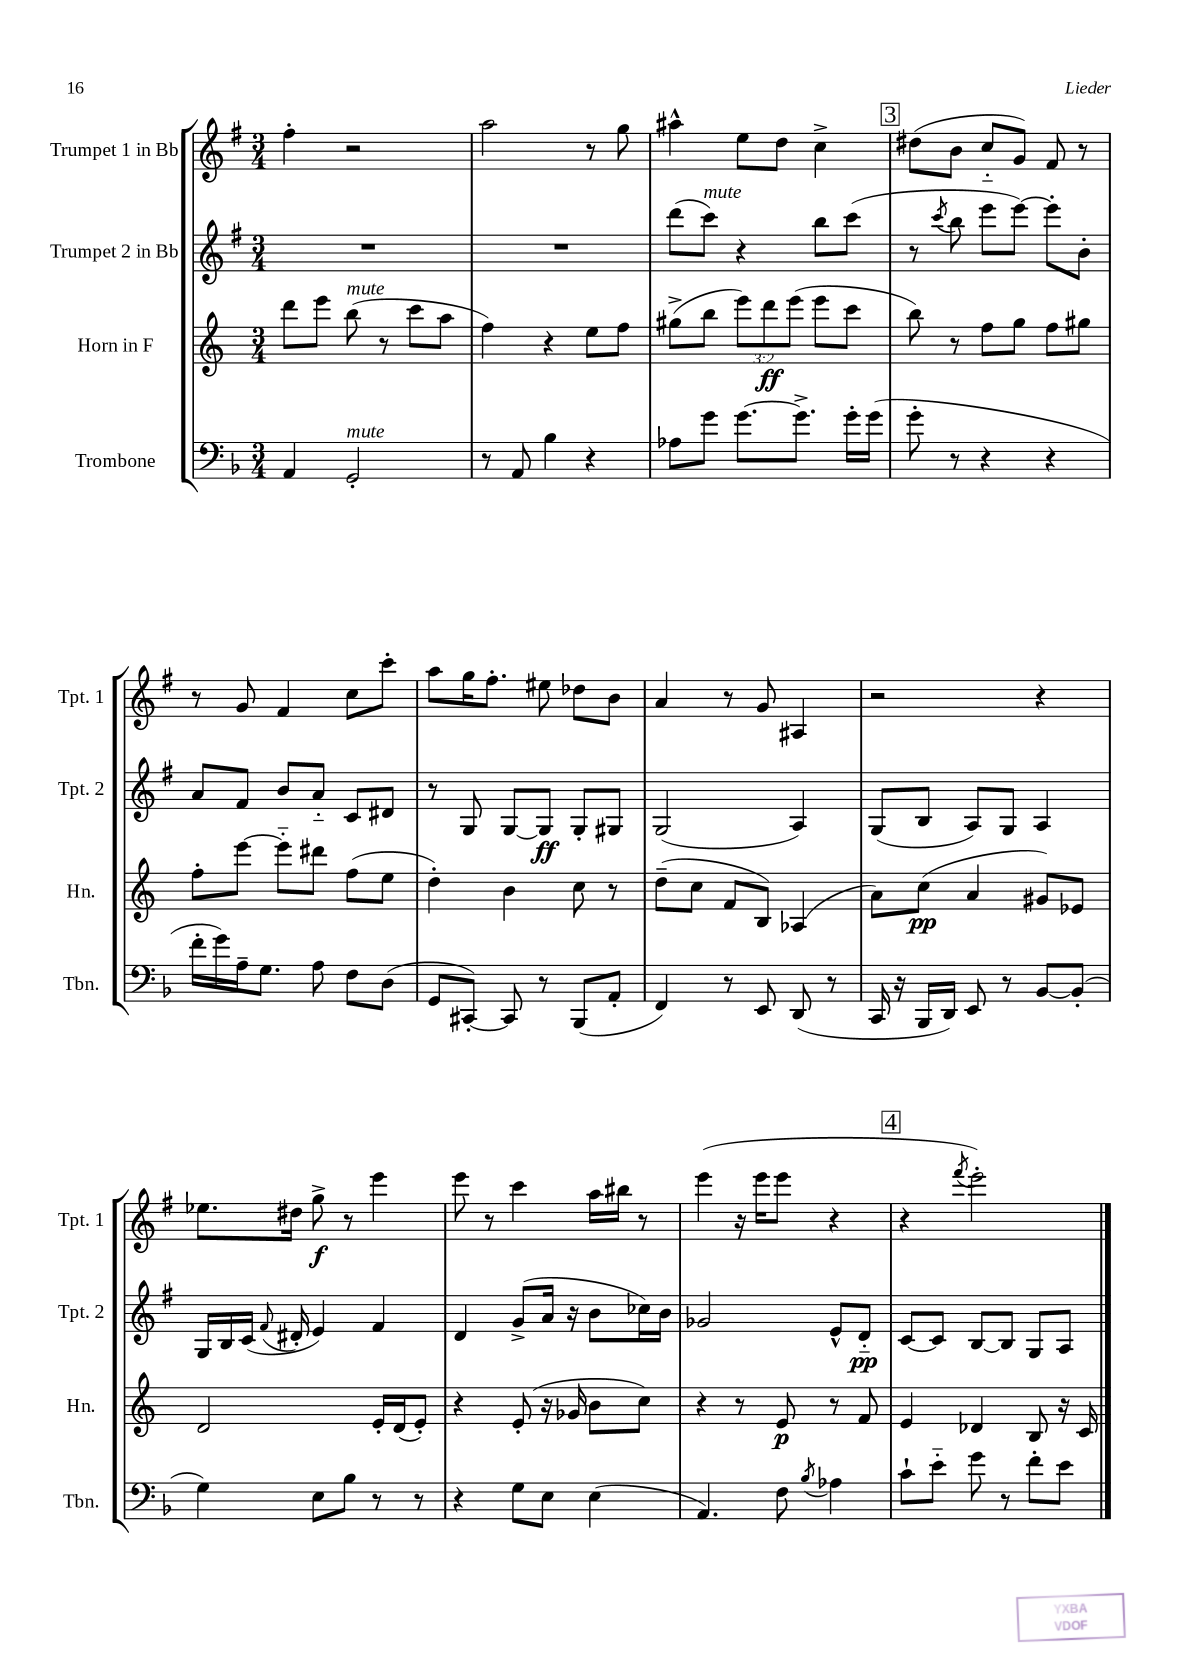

**kern	**kern	**kern	**kern
*staff4	*staff3	*staff2	*staff1
*clefF4	*clefG2	*clefG2	*clefG2
*k[b-]	*k[]	*k[f#]	*k[f#]
*M3/4	*M3/4	*M3/4	*M3/4
4AA	8ddd	2.r	4ff#'
.	8eee	.	.
2GG'	(8bb	.	2r
.	8r	.	.
.	8ccc	.	.
.	8aa	.	.
=	=	=	=
8r	4ff)	2.r	2aa
8AA	.	.	.
4B-	4r	.	.
4r	8ee	.	8r
.	8ff	.	8gg
=	=	=	=
8A-	(8gg#^	(8ddd	4aa#^^
8g	8bb	8ccc)	.
[8.g	12eee)	4r	8ee
.	12ddd	.	.
.	.	.	8dd
.	(12eee	.	.
8.g^]	.	.	.
.	8eee	8bb	4cc^
16g'	8ccc	(8ccc	.
(16g	.	.	.
=	=	=	=
8g'	8bb)	8r	(8dd#
.	.	8qccc	.
8r	8r	8bb	8b
4r	8ff	8eee	8cc'~
.	8gg	[8eee)	8g)
4r	8ff	8eee']	8f#
.	8gg#	8b'	8r
=	=	=	=
16f'	8ff'	8a	8r
16g)	.	.	.
16A~	[8eee	8f#	8g
8.G	.	.	.
.	8eee'~]	8b	4f#
8A	8ddd#	8a'~	.
8F	(8ff	8c	8cc
(8D	8ee	8d#	8ccc'
=	=	=	=
8GG	4dd')	8r	8aa
[8CC#')	.	8G	16gg
.	.	.	8.ff#'
8CC#]	4b	[8G	.
8r	.	8G]	8ee#
(8BBB-	8cc	8G'	8dd-
8AA'	8r	8G#	8b
=	=	=	=
4FF)	(8dd~	(2G	4a
.	8cc	.	.
8r	8f	.	8r
8EE	8B)	.	8g
(8DD	(4A-	4A)	4A#
8r	.	.	.
=	=	=	=
16CC	8a)	(8G	2r
16r	.	.	.
16BBB-	(8cc	8B	.
16DD)	.	.	.
8EE	4a	8A)	.
8r	.	8G	.
[8BB-	8g#)	4A	4r
(8BB-']	8e-	.	.
=	=	=	=
4G)	2d	16G	8.ee-
.	.	16B	.
.	.	(16c	.
.	.	8qqf#	.
.	.	16d#'	16dd#
8E	.	4e)	8gg^
8B-	.	.	8r
8r	16e'	4f#	4eee
.	(16d	.	.
8r	8e')	.	.
=	=	=	=
4r	4r	4d	8eee
.	.	.	8r
8G	(8e'	(8g^	4ccc
8E	16r	16a	.
.	16g-	16r	.
(4E	8b	8b	16aa
.	.	.	16bb#
.	8cc)	16cc-)	8r
.	.	16b	.
=	=	=	=
4.AA)	4r	2g-	(4eee
.	8r	.	16r
.	.	.	16eee
8F	8e	.	8eee
8qB-	.	.	.
4A-	8r	8e^^	4r
.	8f	8d'~	.
=	=	=	=
8c`	4e	[8c	4r
8e'~	.	8c]	.
.	.	.	8qfff#
8g	4d-	[8B	2eee')
8r	.	8B]	.
8f'	8B	8G	.
8e	16r	8A	.
.	16c	.	.
==	==	==	==
*-	*-	*-	*-
